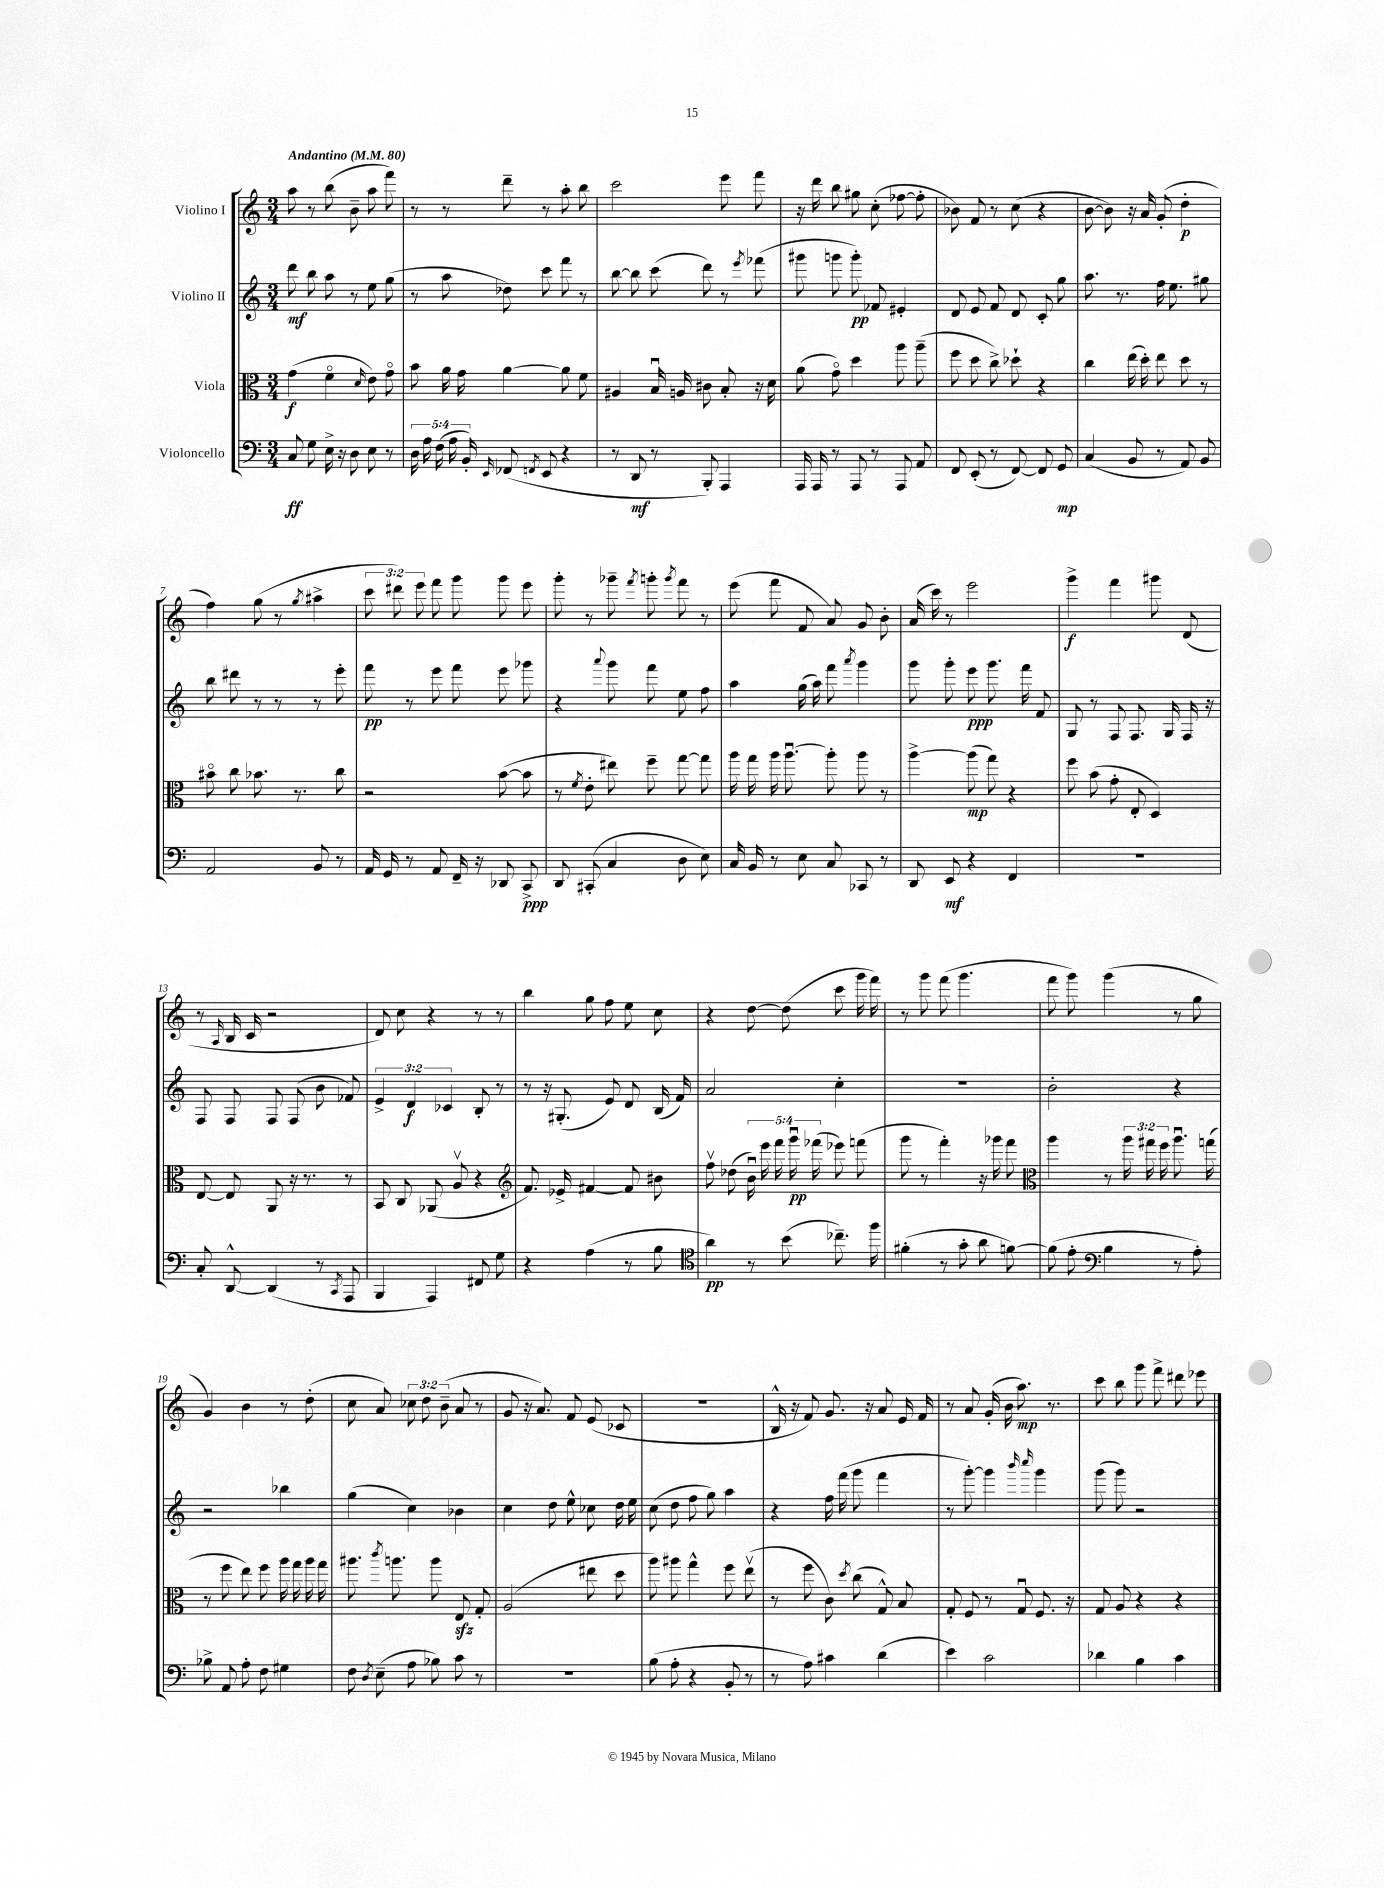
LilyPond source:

<<
\new StaffGroup <<
\new Staff = "s0" \with { instrumentName = "Violino I" } {
    \clef treble \key c \major \numericTimeSignature \time 3/4 \override Staff.TupletNumber.text = #tuplet-number::calc-fraction-text \tempo "Andantino" 4 = 80
    \autoBeamOff a''8 r8 b''8( b'8-- a''8 f'''8) |
    r8 r8 d'''8-- r8 a''8-. b''8 |
    c'''2 e'''8 f'''8 |
    r16 d'''16 b''8 gis''8 c''8-.( fes''8~ fes''8-. |
    bes'8) f'8 r8 c''8( r4 |
    b'8~ b'8) r16 a'16 g'8-.( d''4-.\p |
    f''4) g''8( r8 \acciaccatura { g''8 } ais''4-> |
    \tuplet 3/2 { c'''8 dis'''8) e'''8 } f'''8 g'''8 g'''8 e'''8 |
    g'''8-. r8 ges'''8-- \acciaccatura { f'''8 } g'''8-. \acciaccatura { g'''8 } f'''8 r8 |
    e'''8( f'''8 f'8 a'8) g'8 b'8-. |
    a'16( c'''16) r8 e'''2 |
    g'''4->\f f'''4 gis'''8 d'8( |
    r8 \grace { a16 } b16 c'16 r2 |
    d'8) c''8 r4 r8 r8 |
    b''4 g''8 f''8 e''8 c''8 |
    r4 d''8~ d''8( c'''8 g'''16 f'''16) |
    r8 g'''8 f'''8( g'''4. |
    f'''8 g'''8) g'''4( r8 g''8 |
    g'4) b'4 r8 d''8-.( |
    c''8 a'8) \tuplet 3/2 { ces''8 d''8 b'8--( } a'8 r8 |
    g'8 r16 a'8.) f'8 e'8( ces'8 |
    R2. |
    b16-^ r16 f'8) g'8. r16 a'8 e'16 f'16 |
    r8 a'8 g'16-.( b'16 a''8.\mp) r8. |
    c'''8 b''8 g'''8 f'''8-> dis'''8 ees'''8 \bar "|." |
}
\new Staff = "s1" \with { instrumentName = "Violino II" } {
    \clef treble \key c \major \numericTimeSignature \time 3/4 \override Staff.TupletNumber.text = #tuplet-number::calc-fraction-text
    \autoBeamOff d'''8\mf b''8 a''8 r8 e''8 g''8( |
    r8 a''8 des''8) c'''8 f'''8 r8 |
    b''8~ b''8 c'''8( d'''8) r8 \acciaccatura { e'''8 } fes'''8( |
    gis'''8 g'''8 g'''8-.\pp) fes'8 eis'4-. |
    d'8 e'8 f'8 d'8 c'8-. g''8 |
    a''8. r8. f''16 e''8. gis''8 |
    b''8 dis'''8 r8 r8 r8 e'''8-. |
    f'''8\pp r8 e'''8 f'''8 e'''8 ges'''8 |
    r4 \appoggiatura { a'''8 } g'''8 f'''8 e''8 f''8 |
    a''4 g''16( a''16) f'''8 \acciaccatura { a'''8 } g'''4 |
    g'''8 g'''8-. e'''8\ppp g'''8. f'''16 f'8 |
    g8 r8 f8 f8. g16 f16 r16 |
    f8 f8 f8 f8( b'8 fes'8) |
    \tuplet 3/2 { e'4-> d'4\f ces'4 } b8-. r8 |
    r8 r16 gis8.-.( e'8) d'8 b16( f'16) |
    a'2 c''4-. |
    R2. |
    b'2-. r4 |
    r2 bes''4 |
    g''4( c''4) bes'4 |
    c''4 d''8 e''8-^ ces''8 d''16 e''16 |
    c''8( d''8 f''8 g''8) a''4 |
    r4 f''16 f'''16( g'''8 f'''4 |
    r8 g'''8~-.) g'''4 \grace { b'''16 c''''16 } g'''4 |
    g'''8( g'''8) r2 \bar "|." |
}
\new Staff = "s2" \with { instrumentName = "Viola" } {
    \clef alto \key c \major \numericTimeSignature \time 3/4 \override Staff.TupletNumber.text = #tuplet-number::calc-fraction-text
    \autoBeamOff g'4\f( f'4\flageolet \grace { d'16 } e'8) g'8\flageolet |
    b'8 a'16 g'16 a'4~ a'8 f'8 |
    ais4 b16\downbow a16 cis'8 b8-. r16 d'16 |
    a'8( g'8\flageolet) d''4 a''8 a''8--( |
    f''8 d''8 c''8->) des''8-! r4 |
    c''4 e''16( d''16-.) e''8 d''8 r8 |
    bis'8\flageolet c''8 bes'8. r8. c''8 |
    r2 b'8~( b'8 |
    r8 \acciaccatura { f'8 } e'8-. eis''8) f''8-- g''8~ g''8 |
    a''16 g''16 a''16 a''8.~\downbow a''8-. a''8 r8 |
    a''4~-> a''8\mp( g''8) r4 |
    f''8 b'8( g'8-. e8-. d4) |
    e8~ e8 a,8 r16 r8. r8 |
    b,8 c8 aes,8( a8\upbow r4 |
    \clef treble f'8.) ees'16-> fis'4~ fis'8 bis'8 |
    f''8\upbow des''8( \tuplet 5/4 { b'16\downbow) e'''16 f'''16 g'''16\downbow\pp fes'''16( } ees'''8) f'''8( |
    g'''8 r8 f'''4-.) r16 ges'''16 f'''8 |
    \clef alto a''4 r8 \tuplet 3/2 { a''16 gis''16 f''16 } a''8.\downbow g''16( |
    r8 f''8 e''8) f''8 a''16 g''16 a''16 g''16 |
    ais''8. \acciaccatura { c'''8 } a''8. a''8 e8\sfz g8-. |
    a2( eis''8 d''8 |
    a''8) ais''8 g''4-^ f''8 e''8\upbow( |
    r8 f''8 c'8) \acciaccatura { d''8 } c''8( g8-^) b8 |
    g8-. f8 r8 g8\downbow f8. r16 |
    g8 a8 r4 r4 \bar "|." |
}
\new Staff = "s3" \with { instrumentName = "Violoncello" } {
    \clef bass \key c \major \numericTimeSignature \time 3/4 \override Staff.TupletNumber.text = #tuplet-number::calc-fraction-text
    \autoBeamOff c8\ff g8 e16-> r16 d8 e8 r8 |
    \tuplet 5/4 { d16 a16 f16( a16 b,16-.) } \grace { e,16 } fes,8( \acciaccatura { f,8 } e,8 r4 |
    r8 d,8\mf r8 b,,8-.) a,,4 |
    a,,16 a,,16 r8 a,,8 r8 a,,8 a,8 |
    f,8 e,8-.( r8 f,8~) f,8 g,8\mp |
    c4( b,8 r8 a,8) b,8 |
    a,2 b,8 r8 |
    a,16 g,16 r8 a,8 f,16-- r16 des,8 c,8->\ppp |
    d,8 cis,8-.( c4 d8 e8) |
    c16 b,16 r8 e8 c8 ces,8 r8 |
    d,8 e,8\mf r4 f,4 |
    R2. |
    c8-. d,8~-^ d,4( r8 \acciaccatura { c,8 } a,,8 |
    b,,4 a,,4) fis,8 g8 |
    r4 a4( r8 b8 |
    \clef tenor a'4\pp) r8 b'8( ces''8.--) f''16 |
    fis'4-.( r8 g'8-. a'8 f'8~) |
    f'8( e'8-. \clef bass b4 r8 a8-.) |
    bes8-> a,8 a8-. f8 gis4 |
    f8 \acciaccatura { d8 } e8--( a8 bes8) c'8 r8 |
    R2. |
    b8( a8-. r4 b,8-. r8 |
    r8 a8) cis'4 d'4( |
    e'4) c'2 |
    des'4 b4 c'4 \bar "|." |
}
>>
>>
